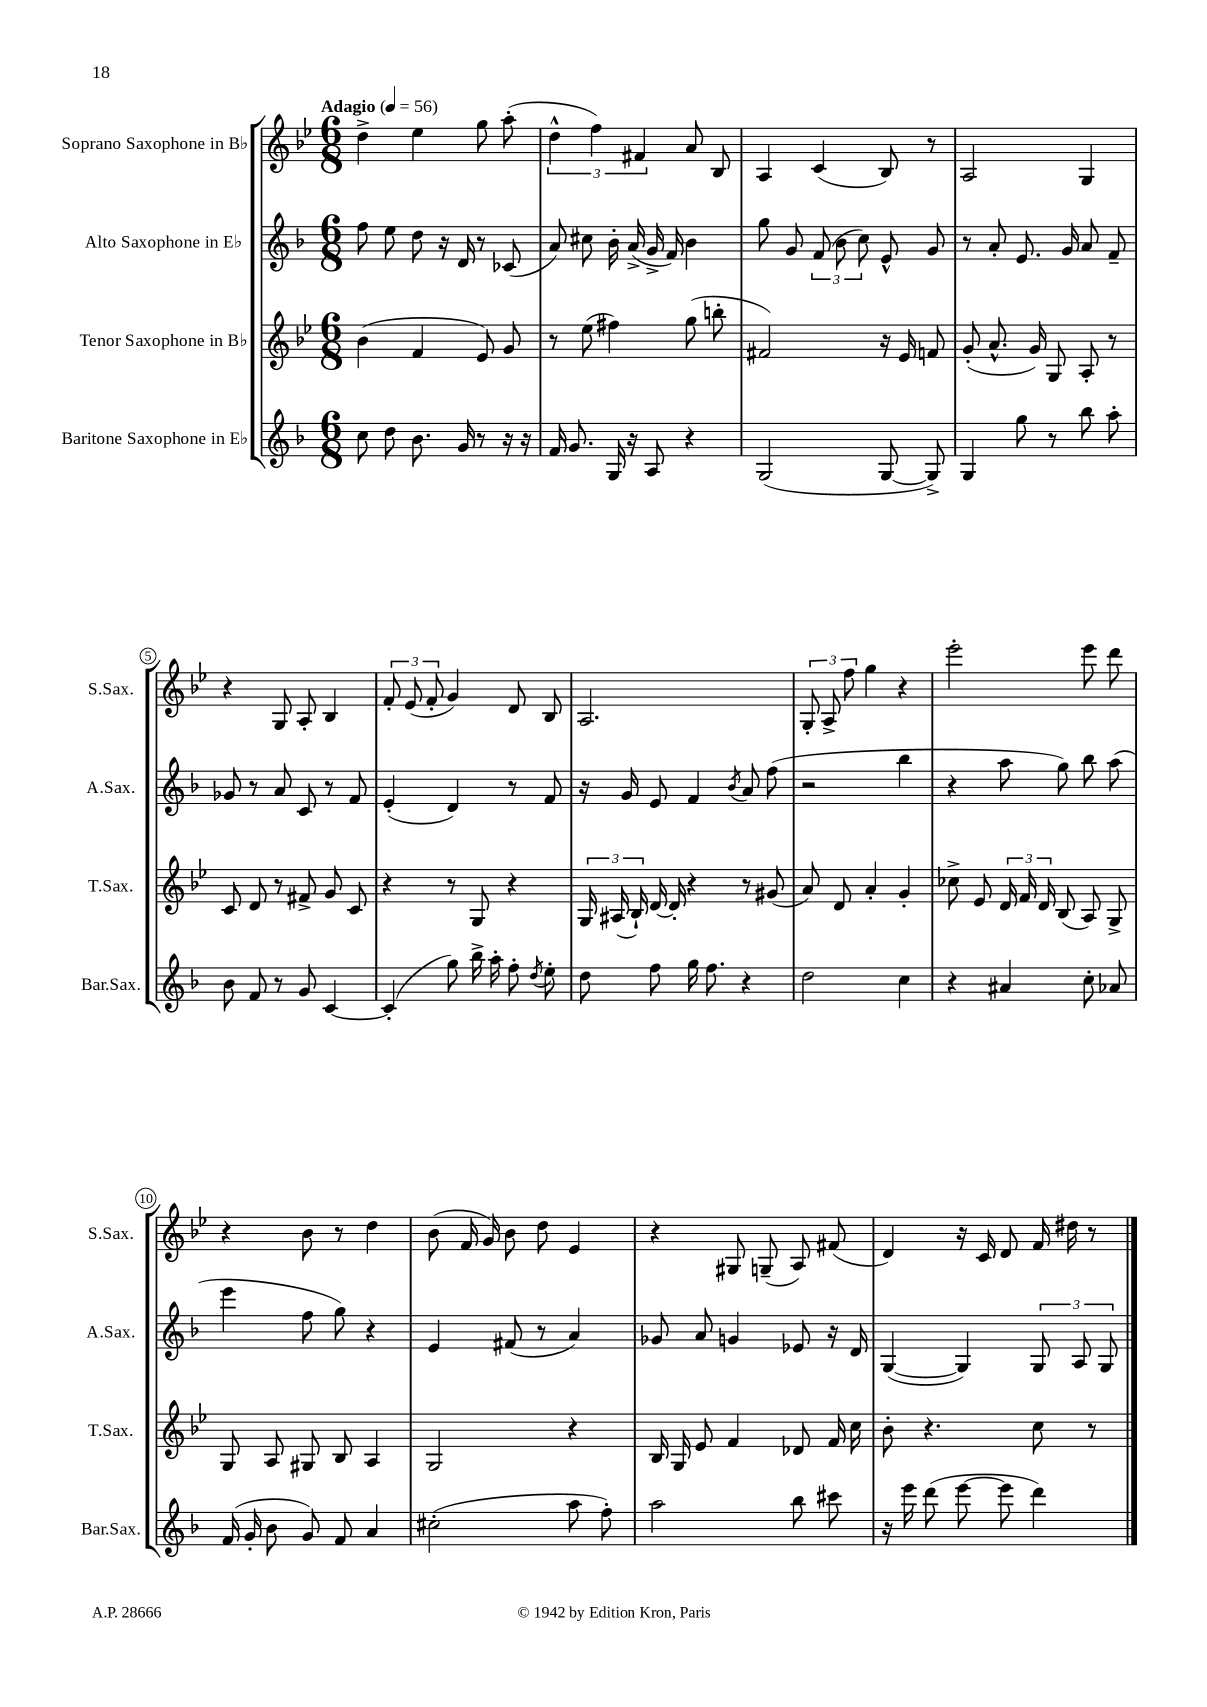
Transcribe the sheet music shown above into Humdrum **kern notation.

**kern	**kern	**kern	**kern
*staff4	*staff3	*staff2	*staff1
*clefG2	*clefG2	*clefG2	*clefG2
*k[b-]	*k[b-e-]	*k[b-]	*k[b-e-]
*M6/8	*M6/8	*M6/8	*M6/8
*MM56	*MM56	*MM56	*MM56
8cc\	(4b-\	8ff\	4dd^\
8dd\	.	8ee\	.
8.b-\	4f/	8dd\	4ee-\
.	.	16r	.
16g/	.	16d/	.
8r	8e-/)	8r	8gg\
16r	8g/	(8c-/	(8aa'\
16r	.	.	.
=	=	=	=
16f/	8r	8a/)	6dd^^\
8.g/	.	.	.
.	(8ee-\	8cc#\	.
.	.	.	6ff\)
16G/	4ff#\)	16b-'\	.
16r	.	(16a^/	.
.	.	.	6f#/
8A/	.	16g^/	.
.	.	16f/)	.
4r	(8gg\	4b-\	8a/
.	8bb'\	.	8B-/
=	=	=	=
(2G/	2f#/)	8gg\	4A/
.	.	8g/	.
.	.	(12f/	(4c/
.	.	12b-\	.
.	.	12cc\)	.
[8G/	16r	8e^^/	8B-/)
.	16e-/	.	.
8G^/])	8f/	8g/	8r
=	=	=	=
4G/	(8g'/	8r	2A/
.	8.a^^/	8a'/	.
8gg\	.	8.e/	.
.	16g/)	.	.
8r	8G/	.	.
.	.	16g/	.
8bb-\	8A'/	8a/	4G/
8aa'\	8r	8f~/	.
=	=	=	=
8b-\	8c/	8g-/	4r
8f/	8d/	8r	.
8r	8r	8a/	8G/
8g/	8f#^/	8c/	8A'/
[4c/	8g/	8r	4B-/
.	8c/	8f/	.
=	=	=	=
(4c'/]	4r	(4e'/	12f'/
.	.	.	(12e-/
.	.	.	12f'/
8gg\)	8r	4d/)	4g/)
16bb-^\	8G/	.	.
16aa'\	.	.	.
8ff'\	4r	8r	8d/
8qdd/	.	.	.
8ee'\	.	8f/	8B-/
=	=	=	=
8dd\	24G/	16r	2.A/
.	(24A#/	.	.
.	.	16g/	.
.	24B-`/)	.	.
8ff\	[16d/	8e/	.
.	16d'/]	.	.
16gg\	4r	4f/	.
8.ff\	.	.	.
.	.	8qb-/	.
4r	8r	8a/	.
.	(8g#/	(8ff\	.
=	=	=	=
2dd\	8a/)	2r	12G'/
.	.	.	12A^/
.	8d/	.	.
.	.	.	12ff\
.	4a'/	.	4gg\
4cc\	4g'/	4bb-\	4r
=	=	=	=
4r	8cc-^\	4r	2eee-'\
.	8e-/	.	.
4a#/	24d/	8aa\	.
.	24f/	.	.
.	24d/	.	.
.	(8B-/	8gg\)	.
8cc'\	8A/)	8bb-\	8eee-\
8a-/	8G^/	(8aa\	8ddd\
=	=	=	=
(16f/	8G/	4eee\	4r
16g'/	.	.	.
8b-\	8A/	.	.
8g/)	8G#/	8ff\	8b-\
8f/	8B-/	8gg\)	8r
4a/	4A/	4r	4dd\
=	=	=	=
(2cc#'\	2G/	4e/	(8b-\
.	.	.	16f/
.	.	.	16g/)
.	.	(8f#/	8b-\
.	.	8r	8dd\
8aa\	4r	4a/)	4e-/
8ff'\)	.	.	.
=	=	=	=
2aa\	16B-/	8g-/	4r
.	16G/	.	.
.	8e-/	8a/	.
.	4f/	4g/	8G#/
.	.	.	(8G~/
8bb-\	8d-/	8e-/	8A/)
8ccc#\	16f/	16r	(8f#/
.	16cc\	16d/	.
=	=	=	=
16r	8b-'\	([4G/	4d/)
16eee\	.	.	.
(8ddd\	4.r	.	.
[8eee\	.	4G/])	16r
.	.	.	16c/
8eee\]	.	.	8d/
4ddd\)	8cc\	12G/	16f/
.	.	.	16dd#\
.	.	12A/	.
.	8r	.	8r
.	.	12G/	.
==	==	==	==
*-	*-	*-	*-
